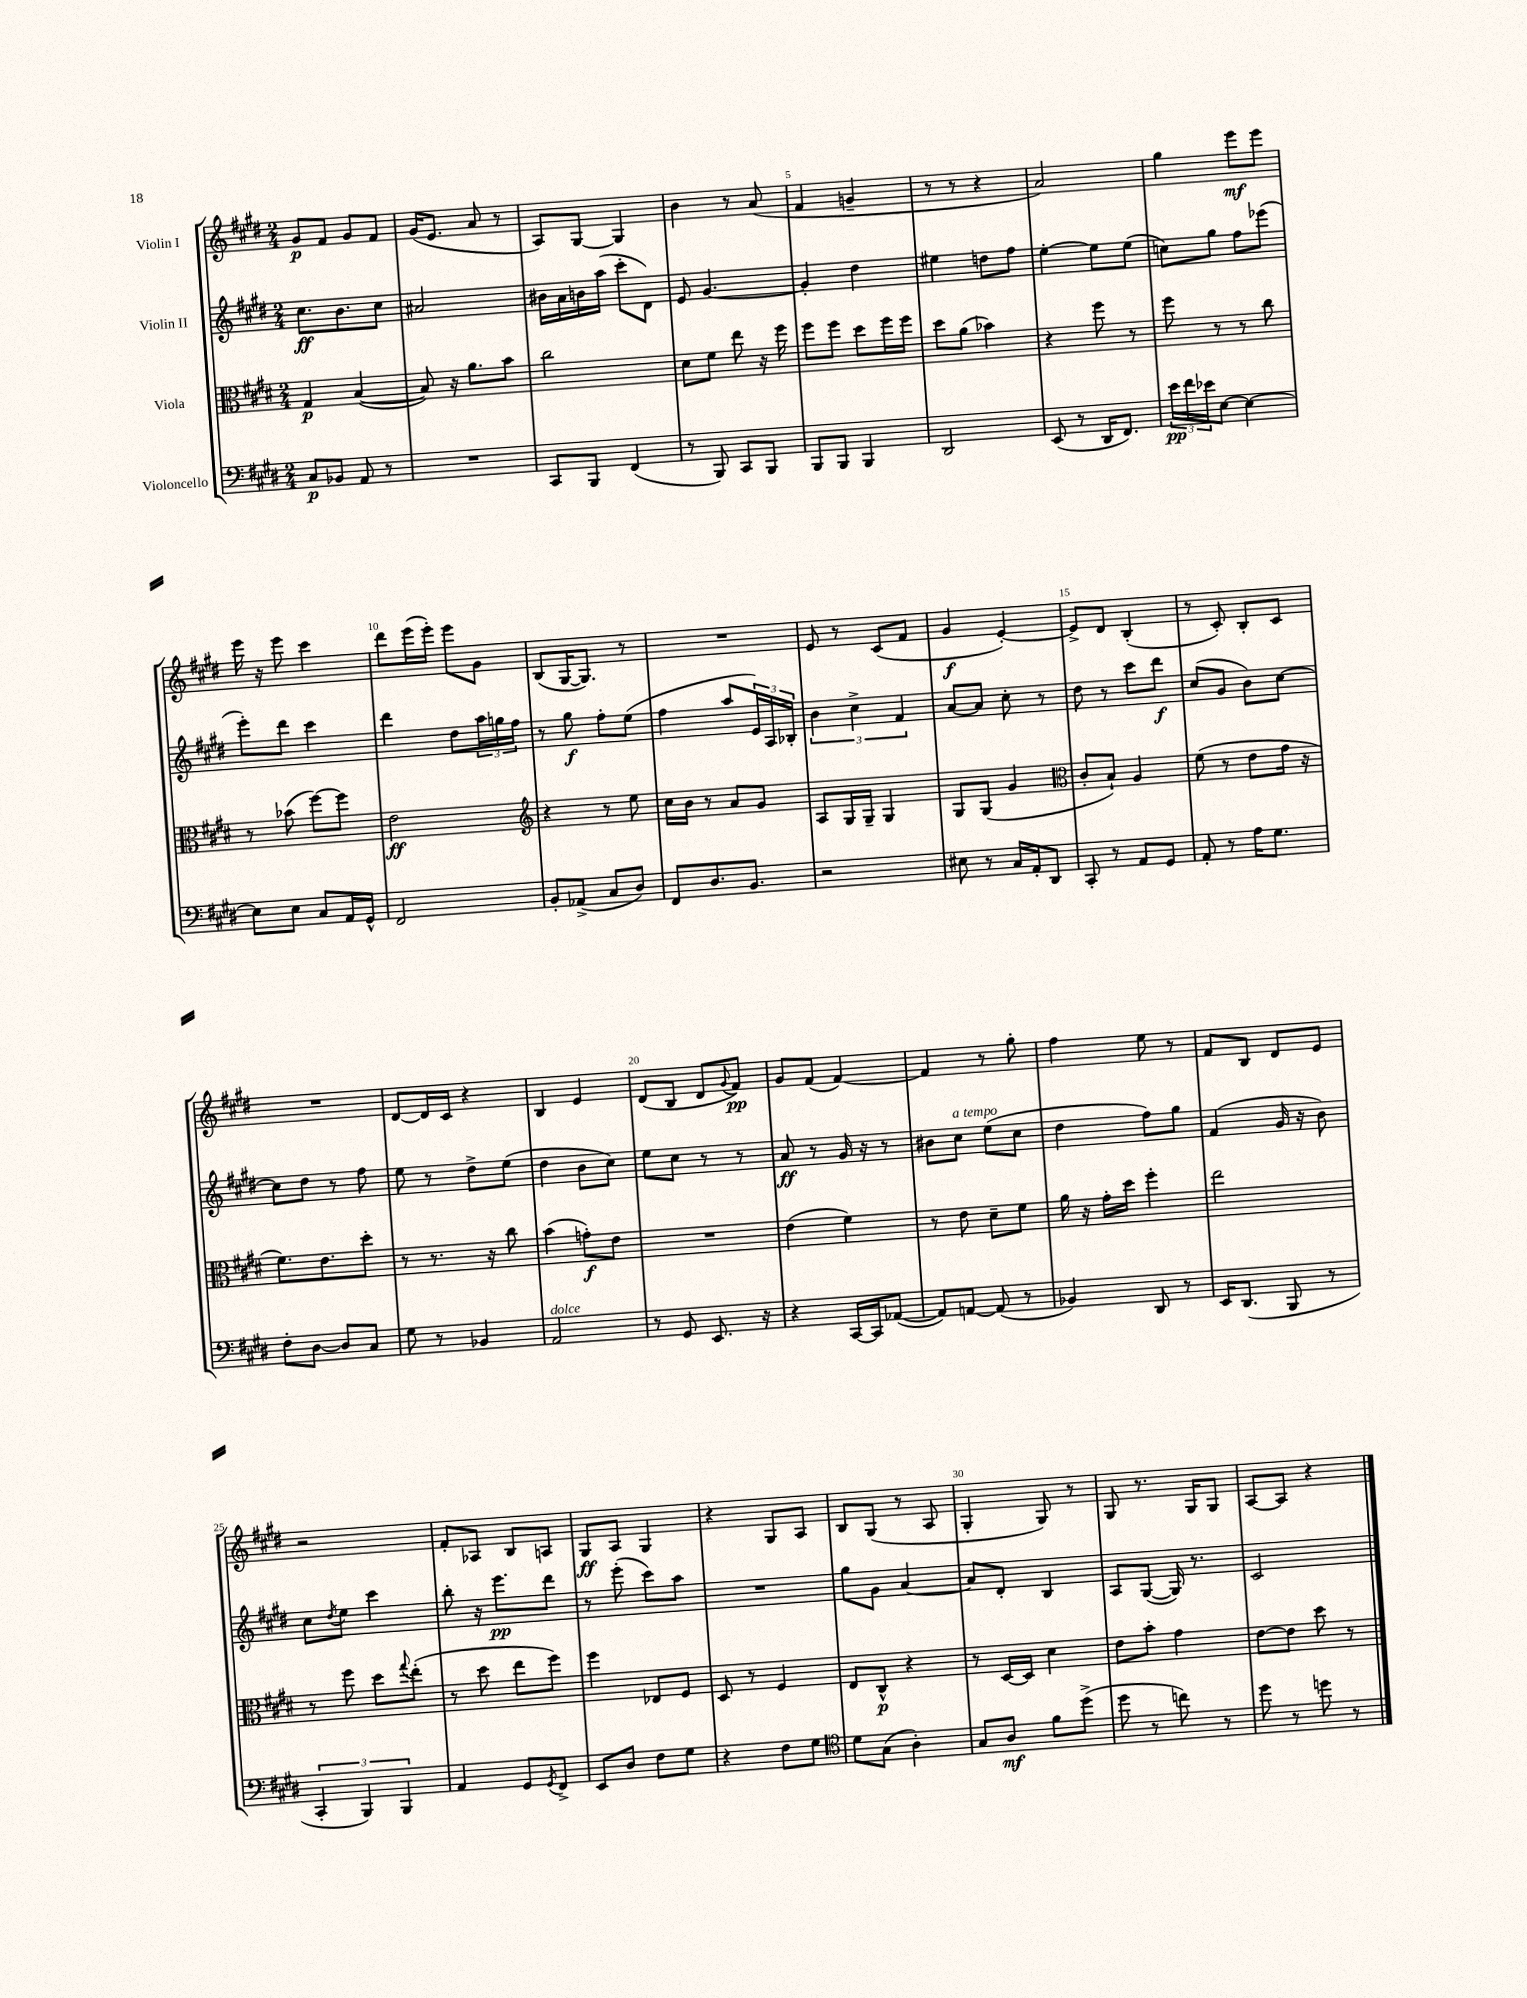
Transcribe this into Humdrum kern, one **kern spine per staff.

**kern	**kern	**kern	**kern
*staff4	*staff3	*staff2	*staff1
*clefF4	*clefC3	*clefG2	*clefG2
*k[f#c#g#d#]	*k[f#c#g#d#]	*k[f#c#g#d#]	*k[f#c#g#d#]
*M2/4	*M2/4	*M2/4	*M2/4
8C#/L	4G#/	8.cc#\L	8g#/L
8BB-/J	.	.	8f#/J
.	.	8.b\	.
8AA/	([4B/	.	8g#/L
8r	.	8cc#\J	8f#/J
=	=	=	=
2r	8B/])	2a#/	(16g#/LK
.	.	.	8.e/J
.	16r	.	.
.	8.a\L	.	.
.	.	.	8a/
.	8b\J	.	8r
=	=	=	=
8CC#/L	2cc#\	16b#\LL	8A/L)
.	.	16a\	.
8BBB/J	.	16b\	[8G#/J
.	.	(16aa\JJ	.
(4FF#/	.	8ccc#'\L	4G#/]
.	.	8d#\J)	.
=	=	=	=
8r	8d#\L	8e/	4b\
8BBB/)	8f#\J	[4.g#/	.
8CC#/L	8ee\	.	8r
8BBB/J	16r	.	(8a/
.	16ff#\	.	.
=	=	=	=
8BBB/L	8ff#\L	4g#'/]	4f#/
8BBB/J	8ff#\J	.	.
4BBB/	8dd#\L	4dd#\	4g~/
.	16ff#\L	.	.
.	16ff#\JJ	.	.
=	=	=	=
2DD#/	8dd#\L	4ee#\	8r
.	(8a\J	.	8r
.	4b-\)	8dd\L	4r
.	.	8ff#\J	.
=	=	=	=
(8EE/	4r	[4ee'\	2a/)
8r	.	.	.
16DD#/LK	8ff#\	8ee\]L	.
8.FF#/J)	.	.	.
.	8r	(8ee\J	.
=	=	=	=
24e\LL	8ff#\	8cc\L)	4gg#\
24f#\	.	.	.
24e-\J	.	.	.
[8E\J	8r	8gg#\J	.
4E\_	8r	8ff#\L	8eee\L
.	8cc#\	(8eee-\J	8eee\J
=	=	=	=
8E\]L	8r	8eee'\L)	16eee\
.	.	.	16r
8E\J	(8b-\	8ddd#\J	8eee\
8C#/L	[8ff#\L)	4ccc#\	4ccc#\
16AA/L	8ff#\]J	.	.
16GG#^^/JJ	.	.	.
=	=	=	=
2FF#/	2e\	4ddd#\	8ddd#\L
.	.	.	(16eee\L
.	.	.	16eee'\JJ)
.	.	8dd#\L	8eee\L
.	.	24aa\L	8g#\J
.	.	24gg\	.
.	.	24ff#\JJ	.
=	=	=	=
*	*clefG2	*	*
8BB'/L	4r	8r	(8B/L
(8AA-^/J	.	8gg#\	[16G#/K
.	.	.	8.G#/]J)
8C#/L	8r	8ff#'\L	.
8D#/J)	8ee\	(8ee\J	8r
=	=	=	=
8FF#/L	16cc#\LL	4ff#\	2r
.	16b\JJ	.	.
8.D#/	8r	.	.
.	8a/L	8aa/L	.
8.BB/J	.	.	.
.	8g#/J	24e/L)	.
.	.	24A/	.
.	.	24B-'/JJ	.
=	=	=	=
2r	8A/L	6b\	8e/
.	16G#/L	.	8r
.	.	6cc#^\	.
.	16G#~/JJ	.	.
.	4G#/	.	(8c#/L
.	.	6f#/	.
.	.	.	8f#/J
=	=	=	=
8E#\	8G#/L	[8a/L	4g#/
8r	(8G#/J	8a/]J	.
16C#/LL	4g#/	8cc#'\	[4e'/)
16AA'/J	.	.	.
8DD#/J	.	8r	.
=	=	=	=
*	*clefC3	*	*
8CC#'/	8c#'/L	8dd#\	8e^/]L
8r	8B`/J)	8r	8d#/J
8AA/L	4A/	8ccc#\L	(4B'/
8GG#/J	.	8ddd#\J	.
=	=	=	=
8AA'/	(8f#\	(8cc#/L	8r
8r	8r	8g#/J	8c#'/)
16A\LK	8e\L	8b\L)	8B'/L
8.G#\J	.	.	.
.	16g#\Jk	[8cc#\J	8c#/J
.	16r	.	.
=	=	=	=
8F#'\L	8.f#\L)	8cc#\]L	2r
[8D#\J	.	8dd#\J	.
.	8.e\	.	.
8D#/]L	.	8r	.
8C#/J	8dd#'\J	8ff#\	.
=	=	=	=
8G#\	8r	8ee\	[8d#/L
8r	8.r	8r	16d#/]L
.	.	.	16c#/JJ
4BB-/	.	8dd#^\L	4r
.	16r	.	.
.	8cc#\	(8ee\J	.
=	=	=	=
2AA/	(4b\	4dd#\	4B/
.	8g'\L)	8b\L	4e/
.	8e\J	8cc#\J)	.
=	=	=	=
8r	2r	8ee\L	(8d#/L
8GG#/	.	8cc#\J	8B/J
8.EE/	.	8r	8d#/L
.	.	.	8qqg#/
.	.	8r	8f#/J)
16r	.	.	.
=	=	=	=
4r	(4e\	8a/	8g#/L
.	.	8r	(8f#/J
[16CC#/LL	4f#\)	16g#/	[4f#/)
16CC#/]J	.	16r	.
([8AA-/J	.	8r	.
=	=	=	=
8AA-/]L)	8r	8b#\L	4f#/]
[8AA/J	8e\	8cc#\J	.
(8AA/]	8d#~\L	(8ee\L	8r
8r	8f#\J	8cc#\J	8gg#'\
=	=	=	=
4BB-/)	16a\	4dd#\	4ff#\
.	16r	.	.
.	16g#'\LL	.	.
.	16dd#\JJ	.	.
8DD#/	4ff#'\	8ff#\L)	8ee\
8r	.	8gg#\J	8r
=	=	=	=
16EE/LK	2ee\	(4f#/	8f#/L
(8.DD#/J	.	.	.
.	.	.	8B/J
8BBB/	.	16g#/	8d#/L
.	.	16r	.
8r	.	8b\)	8e/J
=	=	=	=
6CC#'/	8r	8cc#\L	2r
.	.	8qdd#/	.
.	8ff#\	8ee\J	.
6BBB/)	.	.	.
.	8dd#\L	4ccc#\	.
6BBB/	.	.	.
.	8qqgg#/	.	.
.	(8ee'\J	.	.
=	=	=	=
4AA/	8r	8bb'\	8f#'/L
.	8dd#\	16r	8A-/J
.	.	8.eee\L	.
8GG#/L	8ee\L	.	8B/L
8qGG#/	.	.	.
8FF#^/J	8ff#\J)	8ddd#\J	8A/J
=	=	=	=
8EE/L	4ff#\	8r	8G#/L
8D#/J	.	(8eee'\	8A/J
8F#\L	8E-/L	8ccc#\L)	4G#/
8G#\J	8F#/J	8aa\J	.
=	=	=	=
4r	8D#/	2r	4r
.	8r	.	.
8F#\L	4F#/	.	8G#/L
8G#\J	.	.	8A/J
=	=	=	=
*clefC4	*	*	*
8d#\L	8E/L	8gg#\L	8B/L
(8G#\J	8C#^^/J	8g#\J	(8G#/J
4A'\)	4r	[4a/	8r
.	.	.	8A/
=	=	=	=
8G#/L	8r	8a/]L	4G#'/
8A/J	[16D#/LL	8d#'/J	.
.	16D#/]JJ	.	.
8f#\L	4d#\	4B/	8G#/)
(8dd#^\J	.	.	8r
=	=	=	=
8dd#\	8e\L	8A/L	8G#/
8r	8b'\J	([8G#/J	8.r
8cc\)	4g#\	16G#/])	.
.	.	8.r	16G#/LK
8r	.	.	8G#/J
=	=	=	=
8dd#\	[8e\L	2c#/	[8A/L
8r	8e\]J	.	8A/]J
8dd\	8dd#\	.	4r
8r	8r	.	.
==	==	==	==
*-	*-	*-	*-
